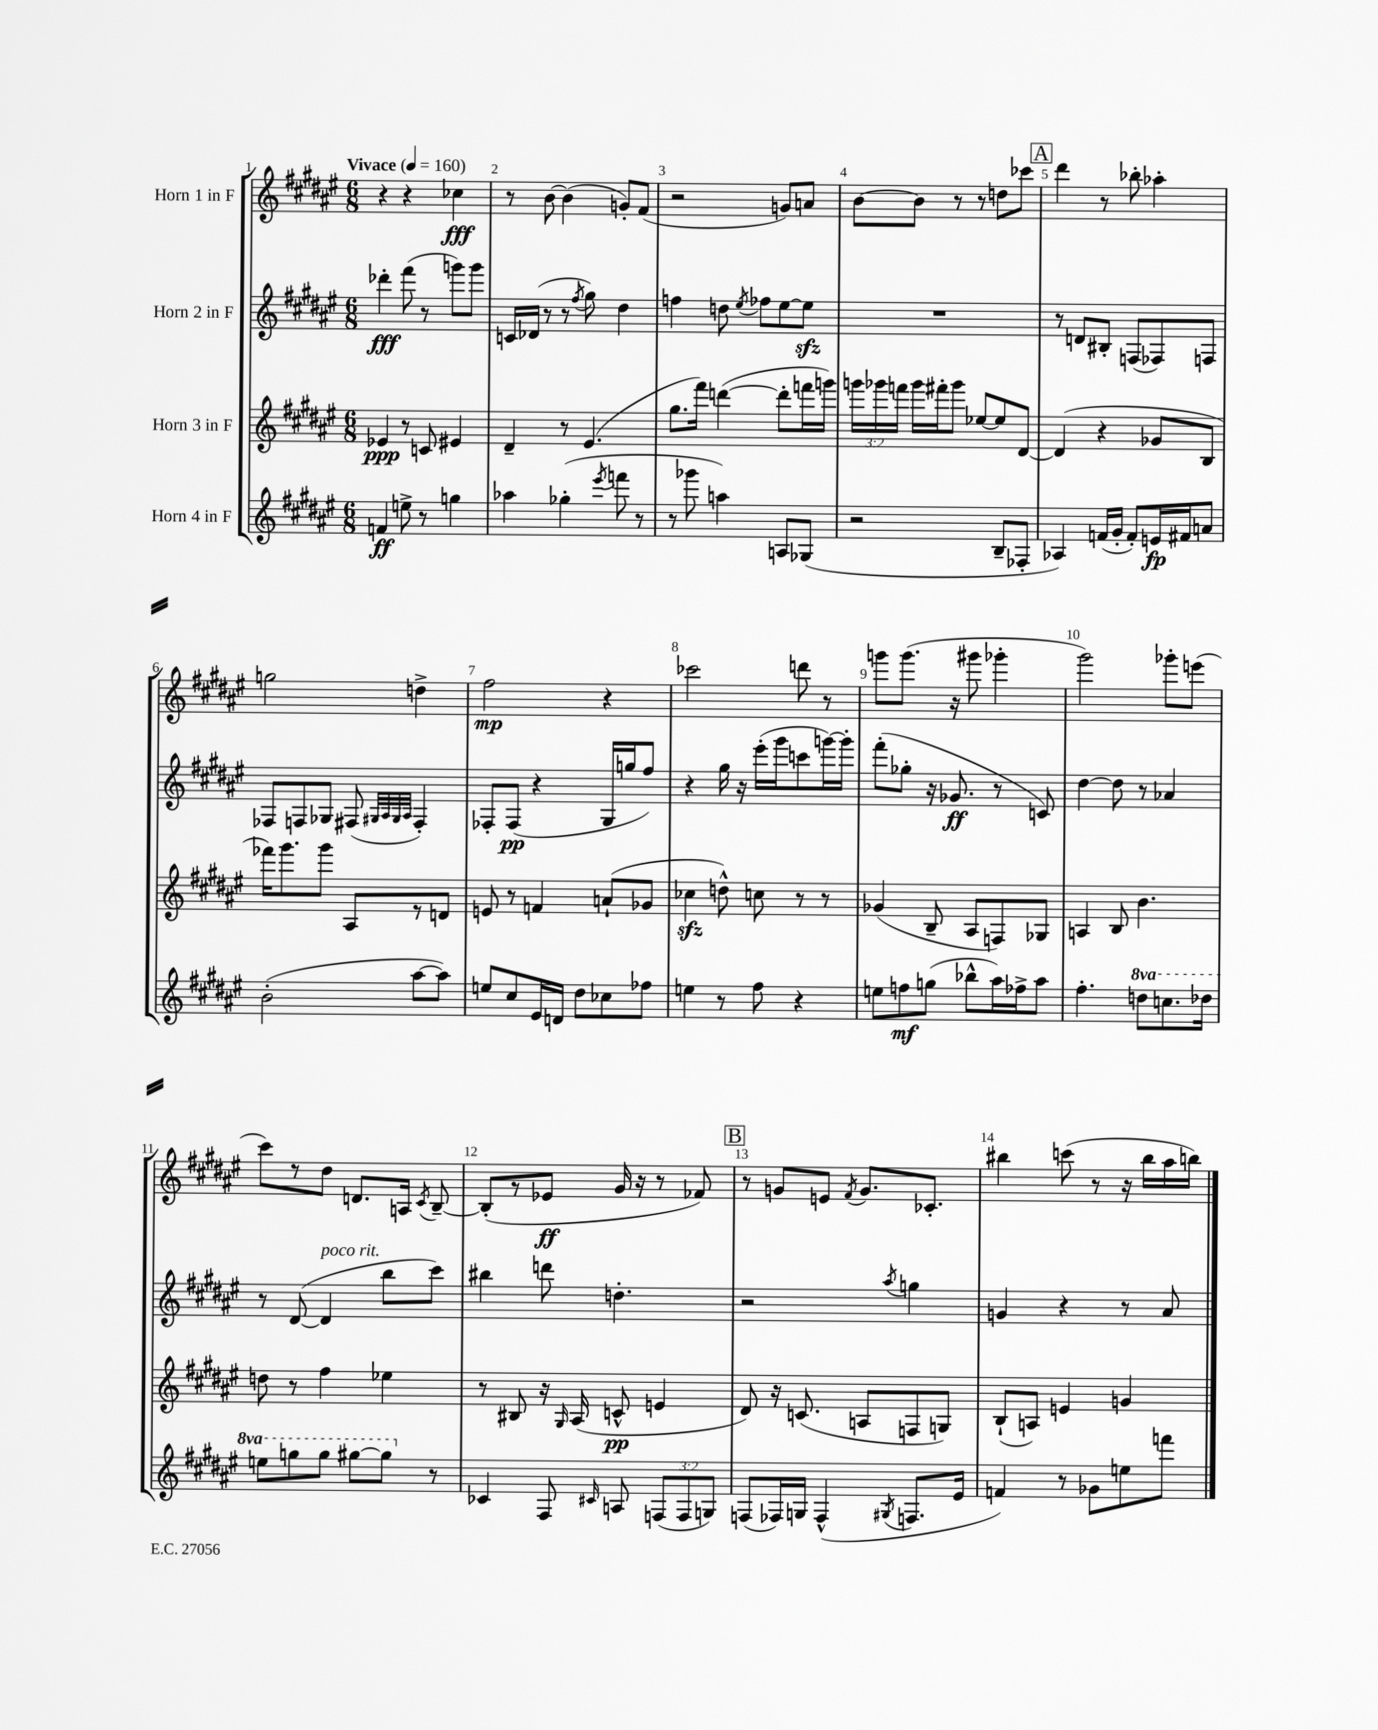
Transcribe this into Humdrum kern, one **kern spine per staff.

**kern	**kern	**kern	**kern
*staff4	*staff3	*staff2	*staff1
*clefG2	*clefG2	*clefG2	*clefG2
*k[f#c#g#d#a#e#]	*k[f#c#g#d#a#e#]	*k[f#c#g#d#a#e#]	*k[f#c#g#d#a#e#]
*M6/8	*M6/8	*M6/8	*M6/8
*MM160	*MM160	*MM160	*MM160
4f/	4e-/	4ddd-'\	4r
8ee^\	8r	(8fff#\	4r
8r	8c/	8r	.
4gg\	4e#/	8ggg\L)	4cc-\
.	.	8ggg\J	.
=	=	=	=
4aa-\	4d#~/	16c/LL	8r
.	.	(16d-/JJ	.
.	.	8r	[8b\
(4gg-'\	8r	8r	(4b\]
.	.	8qff#/	.
.	(4.e#/	8gg#\)	.
8qeee#/	.	.	.
8fff\	.	4dd#\	8g'/L)
8r	.	.	(8f#/J
=	=	=	=
8r	8.gg#\L	4ff\	2r
8ggg-\	.	.	.
.	16fff#\Jk)	.	.
4aa\)	([4ddd\	8dd\	.
.	.	8qee#/	.
.	.	8ff-\L	.
8A/L	8ddd'\]L	[8ee#\	8g/L)
(8G-/J	16fff\L	8ee#\]J	8a/J
.	16ggg\JJ)	.	.
=	=	=	=
2r	24ggg\LL	2.r	[8b\L
.	24ggg-\	.	.
.	24fff\JJ	.	.
.	16ggg-\LL	.	8b\]J
.	16fff#'\J	.	.
.	8ggg-\J	.	8r
.	[8ee-/L	.	8r
8B~/L	8ee-/]	.	8dd\L
8F-'/J	[8d#/J	.	8ccc-\J
=	=	=	=
4A-/)	(4d#/]	8r	4ddd#\
.	.	8d/L	.
(16f/LL	4r	8B#'/J	8r
16g#'/JJ	.	.	.
8f'/L)	.	(8F/L	8bb-'\
16e/L	8g-/L	8F-/)	4aa-'\
16f#/J	.	.	.
8a/J	8B/J	8F/J	.
=	=	=	=
(2b'\	16fff-\LK)	8F-/L	2gg\
.	8.ggg#\	.	.
.	.	8F/	.
.	8ggg#\J	8G-/J	.
.	8A#/L	(8F#/	.
.	.	32qqG#/LLL	.
.	.	32qqA#/	.
.	.	32qqG#/	.
.	.	32qqA#/JJJ	.
[8aa#\L	8r	4F#'/)	4dd^\
8aa#\]J)	8d/J	.	.
=	=	=	=
8ee/L	8e/	8F-'/L	2ff#\
8cc#/	8r	(8F-/J	.
16e#/L	4f/	4r	.
16d/JJ	.	.	.
8dd#\L	.	.	.
8cc-\	(8a`/L	16G#/LL	4r
.	.	16gg/J	.
8ff-\J	8g-/J	8ff#/J)	.
=	=	=	=
4ee\	4cc-\	4r	2ccc-\
8r	8dd^^\)	16gg#\	.
.	.	16r	.
8ff#\	8cc\	(16eee#'\LL	.
.	.	16ggg#\J	.
4r	8r	8ccc\	8ddd\
.	8r	[16ggg\L)	8r
.	.	16ggg'\]JJ	.
=	=	=	=
8ee\L	(4g-/	(8fff#'\L	8ggg\L
8ff\	.	8gg-'\J	(8.ggg\J
(8gg\J	8B~/	16r	.
.	.	8.g-/	16r
8bb-^^\L	8A#/L	.	8ggg#\
16aa#\L)	8F/)	8r	4ggg-'\
16ff-^\J	.	.	.
8aa#\J	8G-/J	8c/)	.
=	=	=	=
4.ff#'\	4A/	[4dd#\	2ggg#\)
.	8B/	8dd#\]	.
8ddd\L	4.b\	8r	.
8.ccc\	.	4a-/	8ggg-'\L
.	.	.	(8eee\J
16ddd-\Jk	.	.	.
=	=	=	=
8eee\L	8dd\	8r	8ccc#\L)
8ggg\	8r	([8d#/	8r
8ggg\J	4ff#\	4d#/]	8dd#\J
[8ggg#\L	.	.	8.d/L
8ggg#\]J	4ee-\	8bb\L	.
.	.	.	16A/Jk
.	.	.	8qc#/
8r	.	8ccc#\J)	[8B~/
=	=	=	=
4c-/	8r	4bb#\	(8B'/]L
.	8B#/	.	8r
8F#/	16r	8ddd\	8e-/J
.	16qqG#/	.	.
.	(16A#/	.	.
16qqc#/	.	.	.
8A/	8c^^/	4.dd'\	16g#/
.	.	.	16r
(12F/L	4e/	.	8r
12F/	.	.	.
.	.	.	8f-/)
12G/J)	.	.	.
=	=	=	=
(8F/L	8d#/)	2r	8r
16F-/L)	16r	.	8g/L
16G/JJ	(8.c/	.	.
(4F-^^/	.	.	8e/J
.	.	.	8qf#/
.	8A/L	.	8.g/L
8qG#/	.	8qaa#/	.
8.F/L	8F/	4gg\	.
.	.	.	8.c-'/J
.	8G/J)	.	.
16e#/Jk	.	.	.
=	=	=	=
4f/)	(8B`/L	4g/	4bb#\
.	8A/J)	.	.
8r	4e/	4r	(8ccc\
8g-\L	.	.	8r
8ee\	4g/	8r	16r
.	.	.	16bb#\LL
8fff\J	.	8a#/	16aa#\
.	.	.	16bb\JJ)
==	==	==	==
*-	*-	*-	*-
